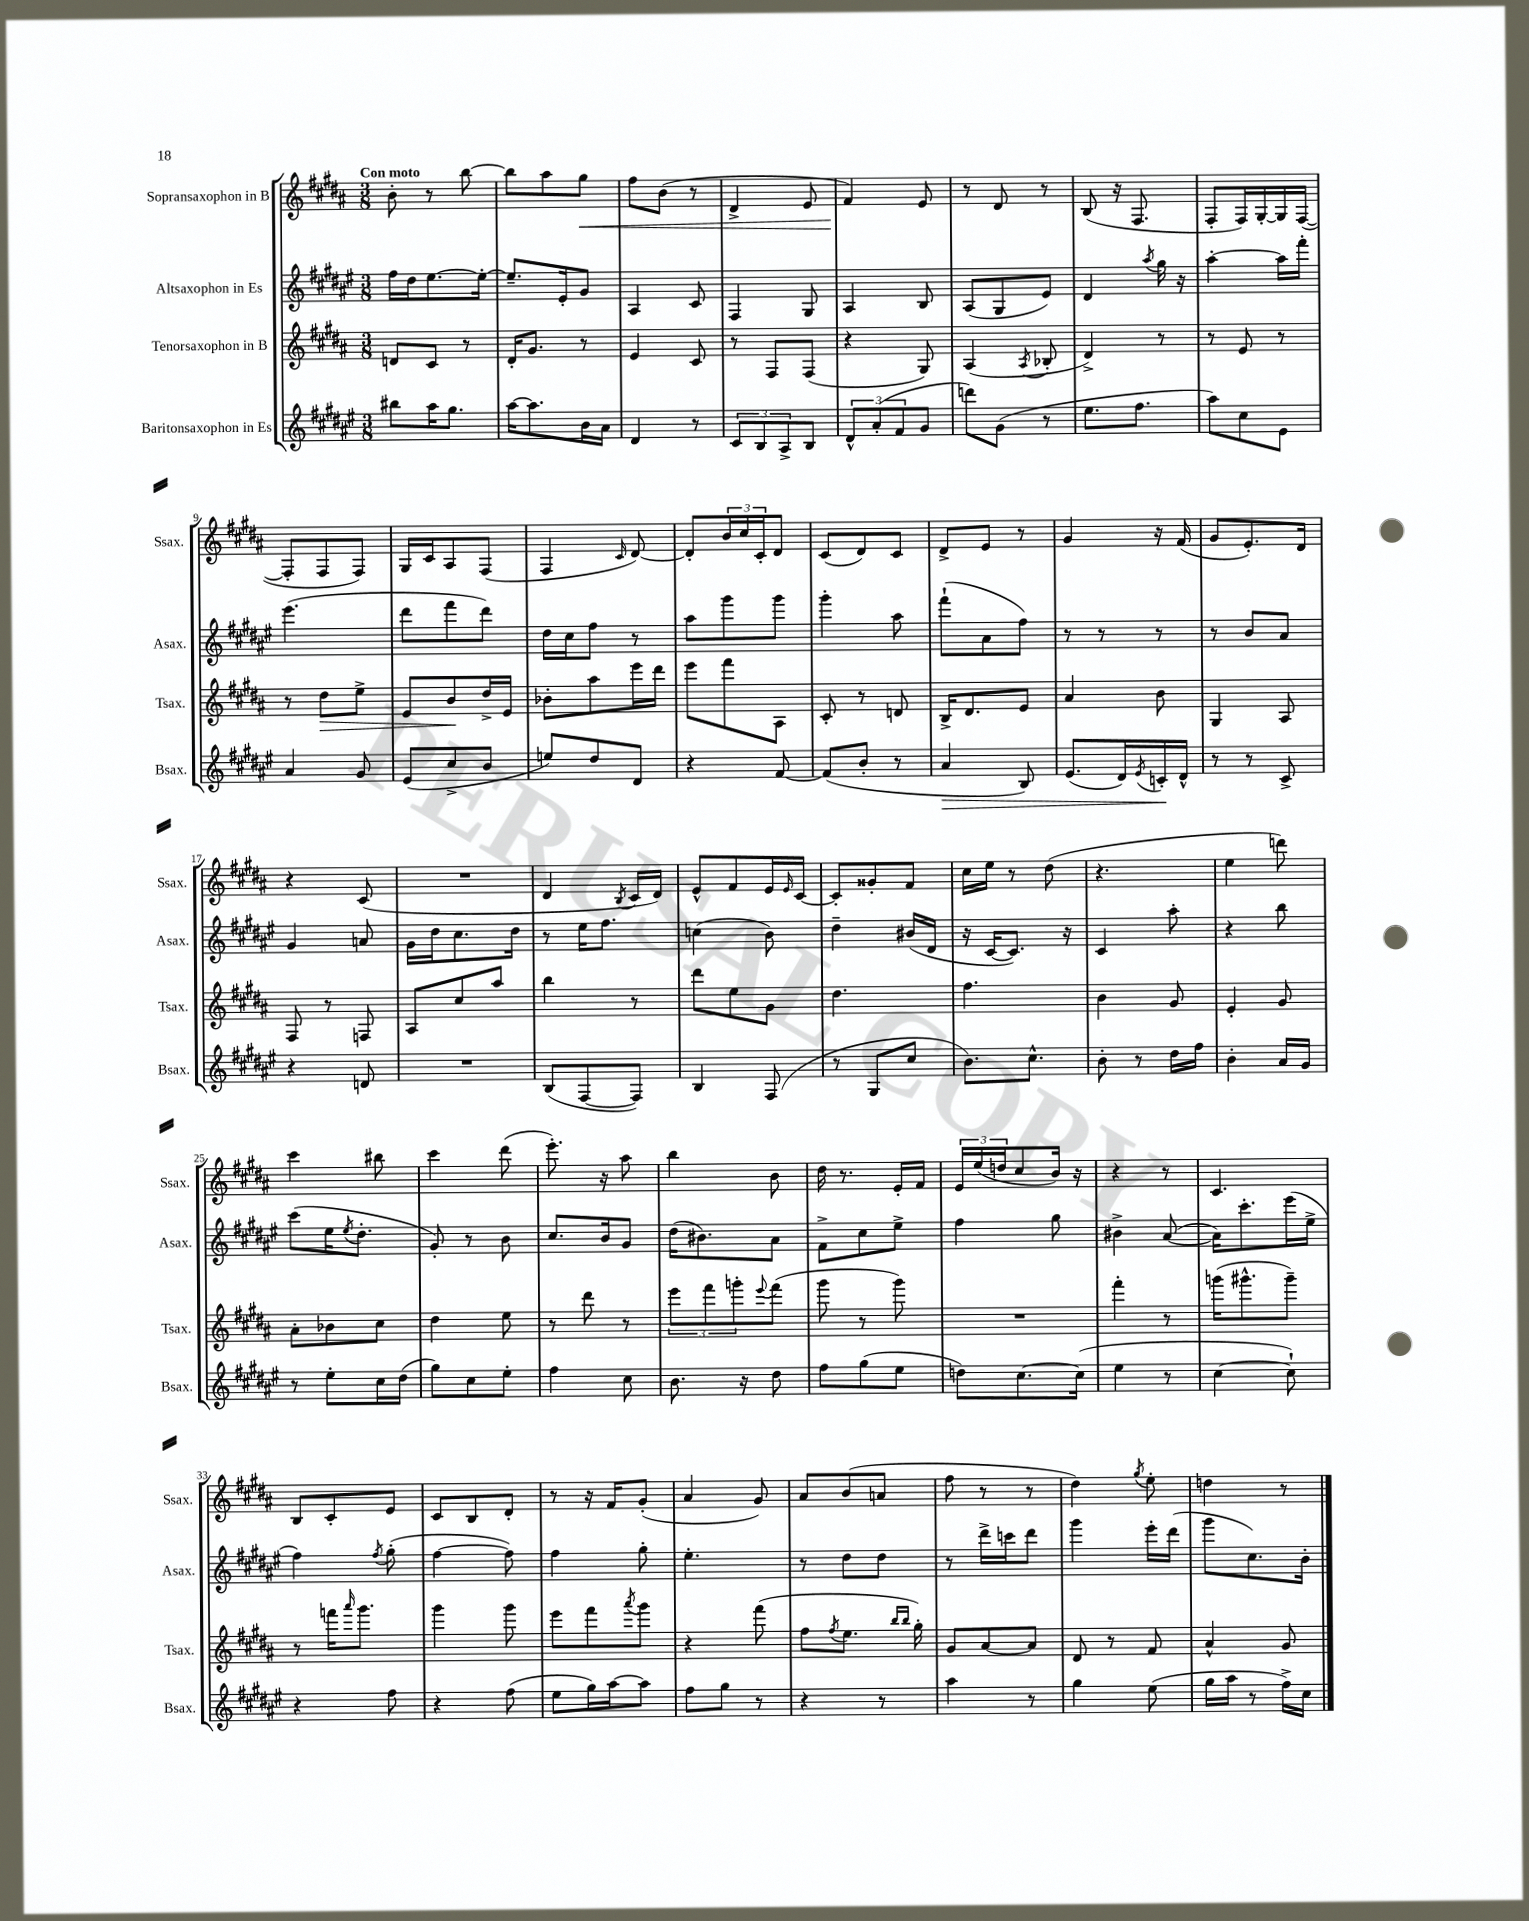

**kern	**kern	**kern	**kern
*staff4	*staff3	*staff2	*staff1
*clefG2	*clefG2	*clefG2	*clefG2
*k[f#c#g#d#a#e#]	*k[f#c#g#d#a#]	*k[f#c#g#d#a#e#]	*k[f#c#g#d#a#]
*M3/8	*M3/8	*M3/8	*M3/8
8bb#	8d	16ff#	8b'
.	.	16dd#	.
16aa#	8c#	[8.ee#	8r
8.gg#	.	.	.
.	8r	.	[8bb
.	.	16ee#'_	.
=	=	=	=
[16aa#	16d#'	8.ee#~]	8bb]
8.aa#]	8.g#	.	.
.	.	.	8aa#
.	.	16e#'	.
16b	8r	8g#	8gg#
16a#	.	.	.
=	=	=	=
4d#	4e	4A#	8ff#
.	.	.	(8b
8r	8c#	8c#	8r
=	=	=	=
12c#	8r	4F#	4d#^
12B	.	.	.
.	8F#	.	.
12A#^	.	.	.
8B	(8F#	8G#	8e
=	=	=	=
12d#^^	4r	4A#	4f#)
(12a#'	.	.	.
12f#	.	.	.
8g#	8G#)	8B	8e
=	=	=	=
8ddd)	(4A#	(8A#	8r
(8g#	.	8G#	8d#
.	8qA#	.	.
8r	8B-'	8e#)	8r
=	=	=	=
8.ee#	4d#^)	4d#	(8B
.	.	.	16r
8.ff#	.	.	8.F#
.	.	8qaa#	.
.	8r	16gg#	.
.	.	16r	.
=	=	=	=
8aa#)	8r	[4aa#'	8F#'
8cc#	8e	.	16F#)
.	.	.	[16G#'
8e#	8r	16aa#]	16G#]
.	.	16fff#'	([16F#
=	=	=	=
4a#	8r	(4.eee#	8F#']
.	8dd#	.	8F#
8g#	8ee^	.	8F#)
=	=	=	=
(8e#	8e	8ddd#	16G#
.	.	.	16c#
8cc#^	8b	8fff#	8A#
8b	16dd#^	8ddd#)	(8F#
.	16e	.	.
=	=	=	=
8ee)	8b-'	16dd#	4F#
.	.	16cc#	.
8dd#	8aa#	8ff#	.
.	.	.	16qqc#
8d#	16eee	8r	[8d#)
.	16ddd#	.	.
=	=	=	=
4r	8eee	8aa#	8d#']
.	8fff#	8ggg#	24b
.	.	.	24cc#
.	.	.	24c#'
[8f#	8A#	8ggg#	8d#
=	=	=	=
(8f#]	8c#'	4ggg#'	(8c#
8b'	8r	.	8d#)
8r	8d	8aa#	8c#
=	=	=	=
4a#	16B^	(8fff#`	8d#^
.	8.d#	.	.
.	.	8a#	8e
8B)	8e	8ff#)	8r
=	=	=	=
(8.e#	4a#	8r	4g#
.	.	8r	.
16d#)	.	.	.
8qe#	.	.	.
16c'	8b	8r	16r
16d#^^	.	.	(16f#
=	=	=	=
8r	4G#	8r	8g#
8r	.	8b	8.e')
8c#^	8A#	8a#	.
.	.	.	16d#
=	=	=	=
4r	8F#	4g#	4r
.	8r	.	.
8d	8F	8a	(8c#
=	=	=	=
4.r	8A#	16g#	4.r
.	.	16dd#	.
.	8cc#	8.cc#	.
.	8aa#	.	.
.	.	16dd#	.
=	=	=	=
(8B	4bb	8r	4d#
[8F#	.	16ee#	.
.	.	8.ff#	.
.	.	.	8qB
8F#])	8r	.	16c#
.	.	.	16d#)
=	=	=	=
4B	8ddd#	(4cc	8e^^
.	8ee	.	8f#
(8F#	8g#	8b)	16e
.	.	.	16qqe
.	.	.	[16c#
=	=	=	=
8r	4.dd#	4dd#~	8c#']
8G#	.	.	8g##'
8cc#	.	(16b#	8f#
.	.	16d#	.
=	=	=	=
8.b)	4.ff#	16r	16cc#
.	.	[16c#	16ee
.	.	8.c#])	8r
8.cc#^^	.	.	.
.	.	.	(8dd#
.	.	16r	.
=	=	=	=
8b'	4b	4c#	4.r
8r	.	.	.
16dd#	8g#	8aa#'	.
16ff#	.	.	.
=	=	=	=
4b'	4e'	4r	4ee
16a#	8g#	8bb	8ddd)
16g#	.	.	.
=	=	=	=
8r	8a#'	(8ccc#	4ccc#
8ee#'	8b-	16ee#	.
.	.	8qee#	.
.	.	8.dd#'	.
16cc#	8cc#	.	8bb#
(16dd#	.	.	.
=	=	=	=
8gg#)	4dd#	8g#')	4ccc#
8cc#	.	8r	.
8ee#'	8ee	8b	(8ddd#
=	=	=	=
4ff#	8r	8.cc#	8.eee')
.	8ddd#	.	.
.	.	16b	16r
8cc#	8r	8g#	8aa#
=	=	=	=
8.b	12eee	(16dd#	4bb
.	.	8.b#)	.
.	12fff#	.	.
.	12ggg'	.	.
16r	.	.	.
.	8qqeee	.	.
8dd#	(8fff#	8a#	8b
=	=	=	=
8ff#	8ggg#	8f#^	16dd#
.	.	.	8.r
(8gg#	8r	8cc#	.
8ee#	8ggg#)	8ee#^	16e'
.	.	.	16f#
=	=	=	=
8dd)	4.r	4ff#	24e
.	.	.	(24ee
.	.	.	24dd
[8.cc#	.	.	8cc#
.	.	8gg#	16b)
(16cc#]	.	.	16r
=	=	=	=
4ee#	4fff#'	4b#^	4r
8r	8r	([8a#	8r
=	=	=	=
[4cc#	(16ggg	16a#])	4.c#
.	8.ggg#^^	8.ccc#'	.
8cc#`])	8ggg#~)	(16eee#	.
.	.	16ee#^	.
=	=	=	=
4r	8r	4ff#)	8B
.	16fff	.	8c#'
.	16qqaaa#	.	.
.	8.ggg#	.	.
.	.	8qff#	.
8ff#	.	(8gg#'	8e
=	=	=	=
4r	4ggg#	[4ff#	8c#
.	.	.	8B
(8ff#	8ggg#	8ff#])	8d#'
=	=	=	=
8ee#	8eee	4ff#	8r
16gg#)	8fff#	.	16r
[16aa#	.	.	16f#
.	8qaaa#	.	.
8aa#]	8ggg#	8gg#'	(8g#'
=	=	=	=
8ff#	4r	4.ee#'	4a#
8gg#	.	.	.
8r	(8fff#	.	8g#)
=	=	=	=
4r	8ff#	8r	8a#
.	8qff#	.	.
.	8.ee	8dd#	(8b
8r	.	8dd#	8a
.	16qqbb	.	.
.	16qqbb	.	.
.	16gg#')	.	.
=	=	=	=
4aa#	8g#	8r	8ff#
.	[8a#	16ddd#^	8r
.	.	16ccc	.
8r	8a#]	8ddd#	8r
=	=	=	=
4gg#	8d#	4ggg#	4dd#)
.	8r	.	.
.	.	.	8qgg#
(8ee#	8f#	16eee#'	8ee'
.	.	(16ddd#	.
=	=	=	=
16gg#	4a#^^	8ggg#	4dd
16aa#	.	.	.
8r	.	8.cc#)	.
16ff#^)	8g#	.	8r
16cc#	.	16b'	.
==	==	==	==
*-	*-	*-	*-
